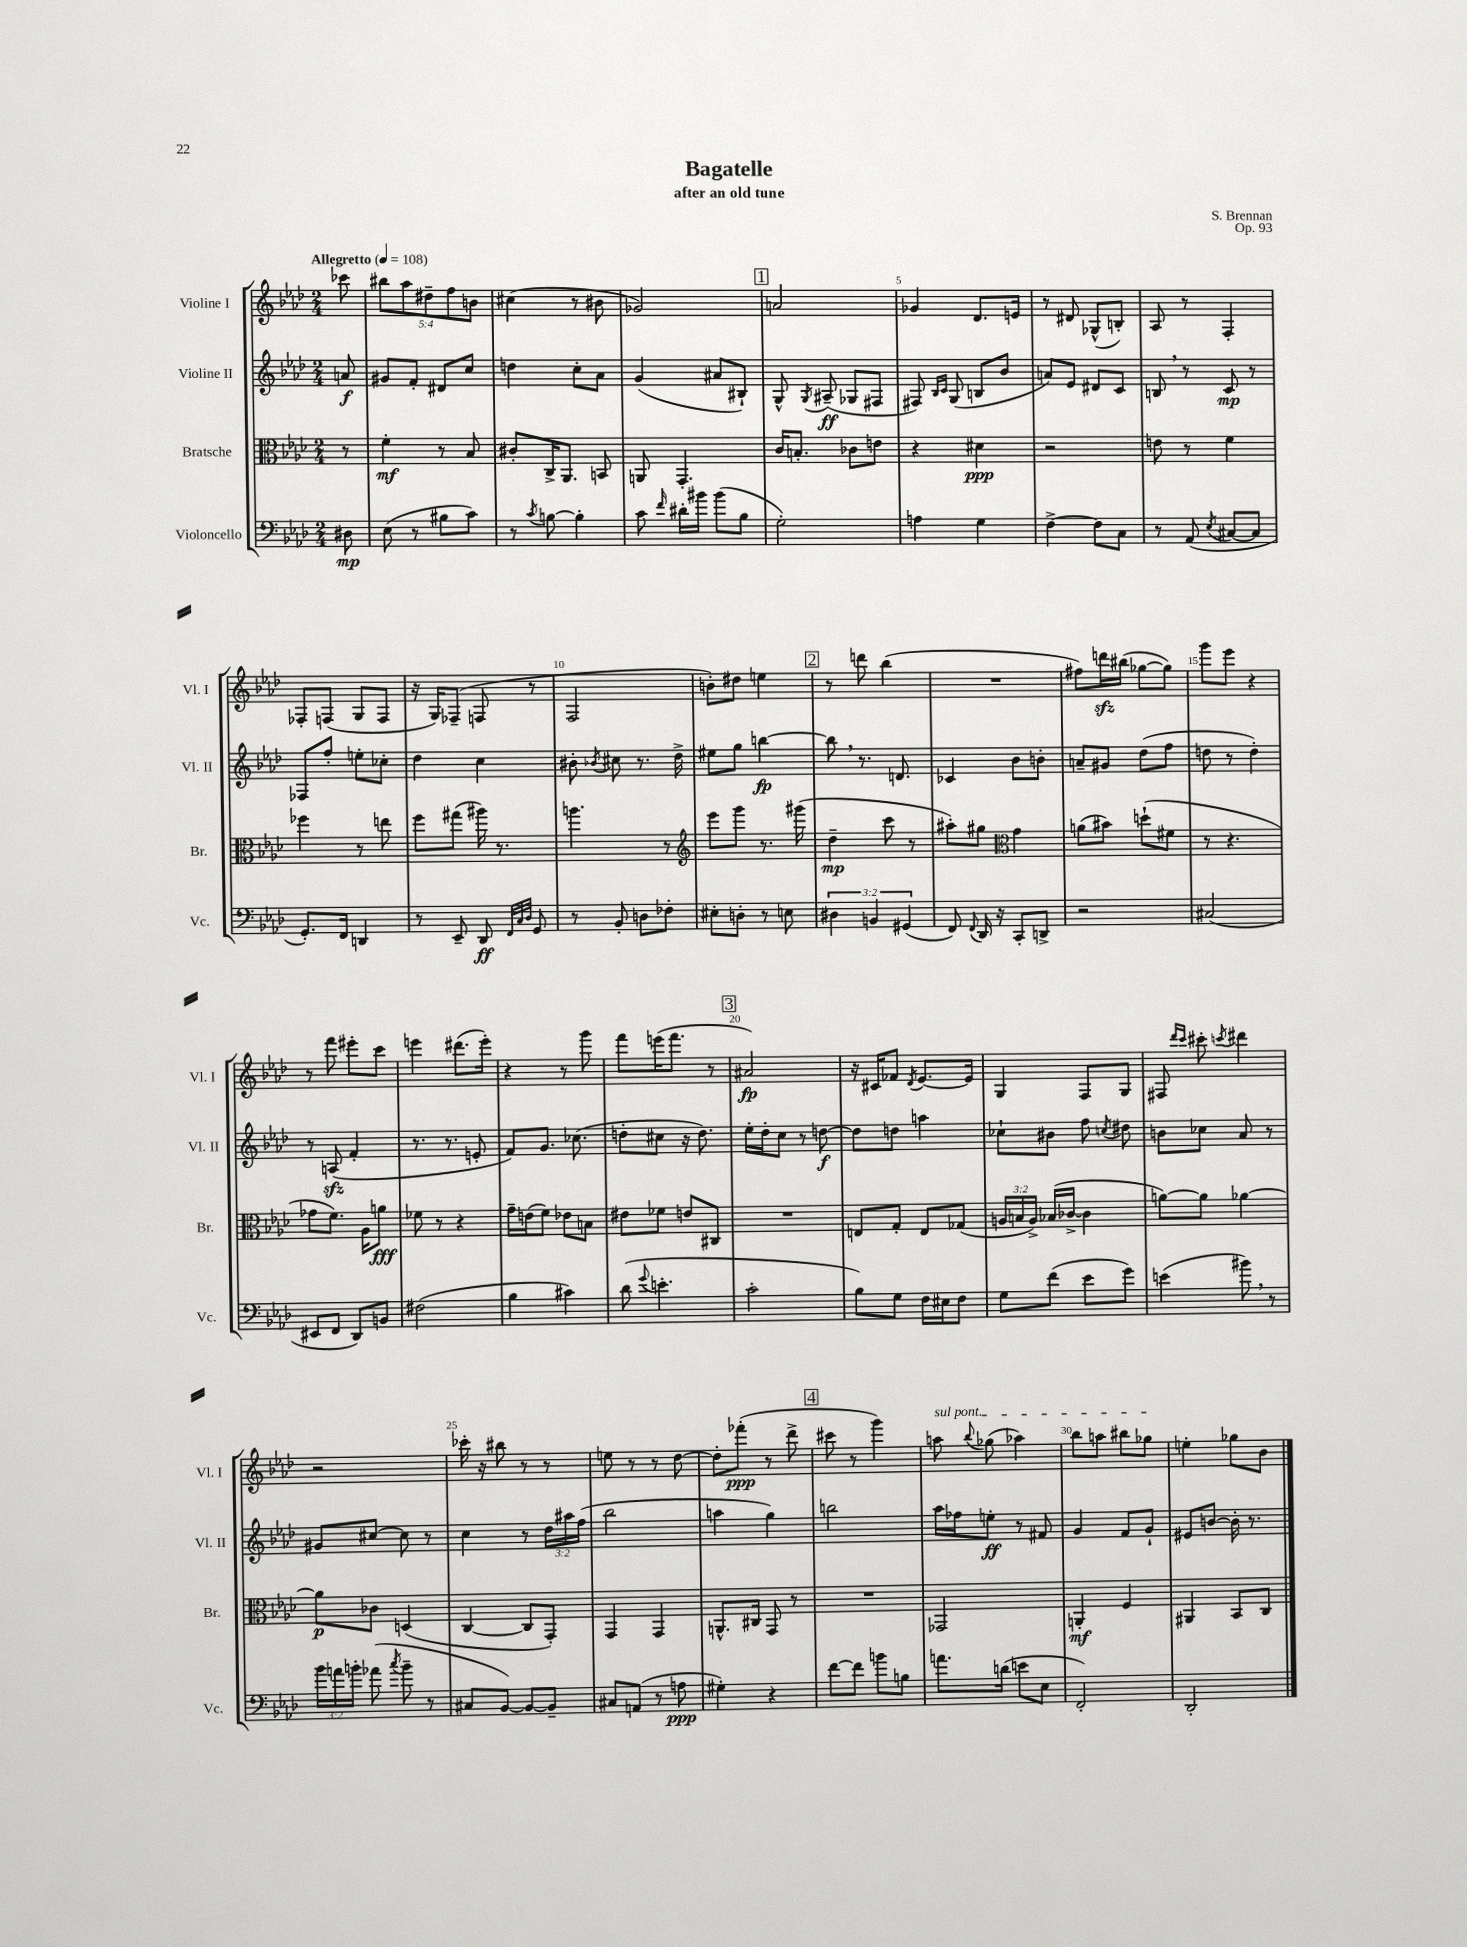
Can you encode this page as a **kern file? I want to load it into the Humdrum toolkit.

**kern	**kern	**kern	**kern
*staff4	*staff3	*staff2	*staff1
*clefF4	*clefC3	*clefG2	*clefG2
*k[b-e-a-d-]	*k[b-e-a-d-]	*k[b-e-a-d-]	*k[b-e-a-d-]
*M2/4	*M2/4	*M2/4	*M2/4
*MM108	*MM108	*MM108	*MM108
8D#\	8r	8a/	8ccc-\
=	=	=	=
(8E-\	4f'\	8g#/L	10bb#\L
.	.	.	10aa-\
8r	.	8f'/J	.
.	.	.	10dd#~\
8B#\L	8r	8d#/L	.
.	.	.	10ff\
8c\J)	8B-/	8cc/J	.
.	.	.	10b\J
=	=	=	=
8r	8c#'/L	4dd\	(4cc#\
8qc/	.	.	.
[8B\	16C^/K	.	.
.	8.AA-/J	.	.
4B'\]	.	8cc'\L	8r
.	8BB/	8a-\J	8b#\
=	=	=	=
8c\	8AA/	(4g/	2g-/)
16qqf/	.	.	.
16d#'\LL	4.GG'/	.	.
16b#\JJ	.	.	.
(8b#\L	.	8a#/L	.
8B-\J	.	8B#`/J)	.
=	=	=	=
2G'\)	16c/LK	8G^^/	2a/
.	8.B'/J	.	.
.	.	8qG/	.
.	.	(8A#~/	.
.	8c-\L	8G-/L	.
.	8e\J	8F#/J	.
=	=	=	=
4A\	4r	8F#/)	4g-/
.	.	16qqB-/LL	.
.	.	16qqc/JJ	.
.	.	(8G/	.
4G\	4d#\	8B/L	8.d-/L
.	.	8b-/J	.
.	.	.	16e/Jk
=	=	=	=
[4F^\	2r	8a/L)	8r
.	.	8e-/J	8d#/
8F\]L	.	8d#/L	(8G-^^/L
8C\J	.	8c/J	8B'/J)
=	=	=	=
8r	8e\	8B/	8A-/
(8AA-/	8r	8r	8r
8qE-/	.	.	.
[8C#/L	4f\	8c/	4F'/
8C#/]J	.	8r	.
=	=	=	=
8.GG'/L)	4ff-\	8F-/L	8F-'/L
.	.	8ff'/J	(8F/J
16FF/Jk	.	.	.
4DD/	8r	8ee'\L	8G/L
.	8ee\	8cc-'\J	8F/J
=	=	=	=
8r	8ff\L	4dd-\	16r
.	.	.	16G/LK)
8EE-~/	(8gg#\J	.	(8F-~/J
8DD-/	16aa#\)	4cc\	8F/
.	8.r	.	.
32qqFF/LLL	.	.	.
32qqC/	.	.	.
32qqD-/JJJ	.	.	.
8GG/	.	.	8r
=	=	=	=
8r	4.aa\	8b#'\	2F/
.	.	8qb-/	.
8BB-'/	.	8cc#\	.
8D\L	.	8.r	.
8F-'\J	8r	.	.
.	.	16dd-^\	.
=	=	=	=
*	*clefG2	*	*
8E#'\L	8eee-\L	8ee#\L	8b'\L)
8D'\J	8ggg\J	8gg\J	8dd#\J
8r	8.r	[4bb\	4ee\
8E\	.	.	.
.	(16ggg#\	.	.
=	=	=	=
6D#\	4dd-~\	8bb\]	8r
.	.	8.r	8ddd\
6BB/	.	.	.
.	8ccc\	.	(4bb-\
.	.	8.d/	.
(6GG#/	.	.	.
.	8r	.	.
=	=	=	=
8FF/)	8aa#'\L)	4c-/	2r
8qqFF/	.	.	.
16DD-/	8gg#\J	.	.
16r	.	.	.
*	*clefC3	*	*
8CC'/L	4g\	8b-\L	.
8DD^/J	.	8b'\J	.
=	=	=	=
2r	(8a\L	8a~/L	8ff#\L)
.	8b#\J)	8g#/J	16ddd\L
.	.	.	(16bb#\JJ
.	(8dd`\L	(8dd-\L	[8gg-\L
.	8f#\J	8ff\J	8gg-\]J)
=	=	=	=
(2C#/	8r	8dd\	8ggg\L
.	4.r	8r	8eee-\J
.	.	4dd'\)	4r
=	=	=	=
8EE#/L	8g-\L	8r	8r
8FF/J	8.f\J)	(8A/	8fff\
8DD-/L)	.	4f'/	8eee#'\L
.	16A-\LK	.	.
8BB/J	8a\J	.	8ccc\J
=	=	=	=
(2F#\	8f-\	8.r	4eee\
.	8r	.	.
.	.	8.r	.
.	4r	.	(8.ddd#\L
.	.	8e'/	.
.	.	.	16eee'\Jk)
=	=	=	=
4B-\	16g~\LL	8f/L)	4r
.	(16e\J	.	.
.	8f\J)	8.g/J	.
4c#\)	8e-\L	.	8r
.	.	(8.cc-\	.
.	8B\J	.	8ggg\
=	=	=	=
(8d-\	8e#\L	8dd'\L	8fff\L
8qqg/	.	.	.
4.e'\	8f-\J	8cc#\J	(16eee\K
.	.	.	8.fff\J
.	8e/L	16r	.
.	.	8.dd\)	.
.	8C#/J	.	8r
=	=	=	=
2c'\	2r	16ee-'\LL	2a#/)
.	.	16dd-'\J	.
.	.	8cc\J	.
.	.	8r	.
.	.	[8dd\	.
=	=	=	=
8B-\L)	8E/L	8dd\]L	16r
.	.	.	16c#/LK
8G\J	8G'/J	8dd\J	8f-/J
.	.	.	8qd-/
16F\LL	8E/L	4aa\	[8.e-/L
16E#\J	.	.	.
8F\J	(8G-/J	.	.
.	.	.	16e-/]Jk
=	=	=	=
8G\L	24A/LL	8cc-`\L	4G/
.	24B/	.	.
.	24A^/JJ)	.	.
(8f\J	(16B-/LL	8b#\J	.
.	[16c-^/JJ	.	.
8e-\L	4c-\]	8ff\	8F/L
.	.	8qcc/	.
8g\J)	.	8dd#\	8G/J
=	=	=	=
(4e\	[8a\L)	8b\L	8F#/
.	.	.	16qqddd-/LL
.	.	.	16qqccc/JJ
.	8a\]J	8cc-\J	8ccc#'\
.	.	.	8qccc/
8b#\)	[4a-\	8a-/	4ddd#\
8r	.	8r	.
=	=	=	=
24b-\LL	8a-\]L	8g#/L	2r
24a\	.	.	.
24b'\JJ	.	.	.
(8a-\	8c-\J	[8cc#/J	.
8qcc/	.	.	.
8b~\	(4D/	8cc#\]	.
8r	.	8r	.
=	=	=	=
8C#/L	[4C/	4cc\	16ccc-'\
.	.	.	16r
[8BB-/J)	.	.	8bb#\
8BB-/_L	8C/]L	8r	8r
8BB-~/]J	8GG'/J)	24dd-\LL	8r
.	.	24aa#\	.
.	.	(24ff\JJ	.
=	=	=	=
8C#/L	4GG/	2bb-\	8ee\
(8AA/J	.	.	8r
8r	4GG/	.	8r
8A\	.	.	[8dd-\
=	=	=	=
4G#'\)	8.AA^^/L	4aa\	8dd-'\]L
.	.	.	(8fff-'\J
.	16C#/Jk	.	.
4r	8GG/	4gg\)	8r
.	8r	.	8ddd-^\
=	=	=	=
[8f\L	2r	2bb\	8ccc#\
8f\]J	.	.	8r
8b\L	.	.	4ggg\)
8B\J	.	.	.
=	=	=	=
8.a\L	2GG-/	16aa-\LL	8aa\
.	.	16ff-\J	.
.	.	.	8qqbb-/
.	.	8ee'\J	(8gg-\
(16d\Jk	.	.	.
8e\L	.	8r	4aa-\)
8E-\J	.	8f#/	.
=	=	=	=
2FF'/)	4AA'/	4g/	8bb-\L
.	.	.	8aa\J
.	4F/	8f/L	8bb#\L
.	.	8g`/J	8gg-\J
=	=	=	=
2DD-'/	4AA#/	8e#/L	4ee'\
.	.	[8b/J	.
.	8BB-/L	16b'\]	8gg-\L
.	.	8.r	.
.	8C/J	.	8b-\J
==	==	==	==
*-	*-	*-	*-
